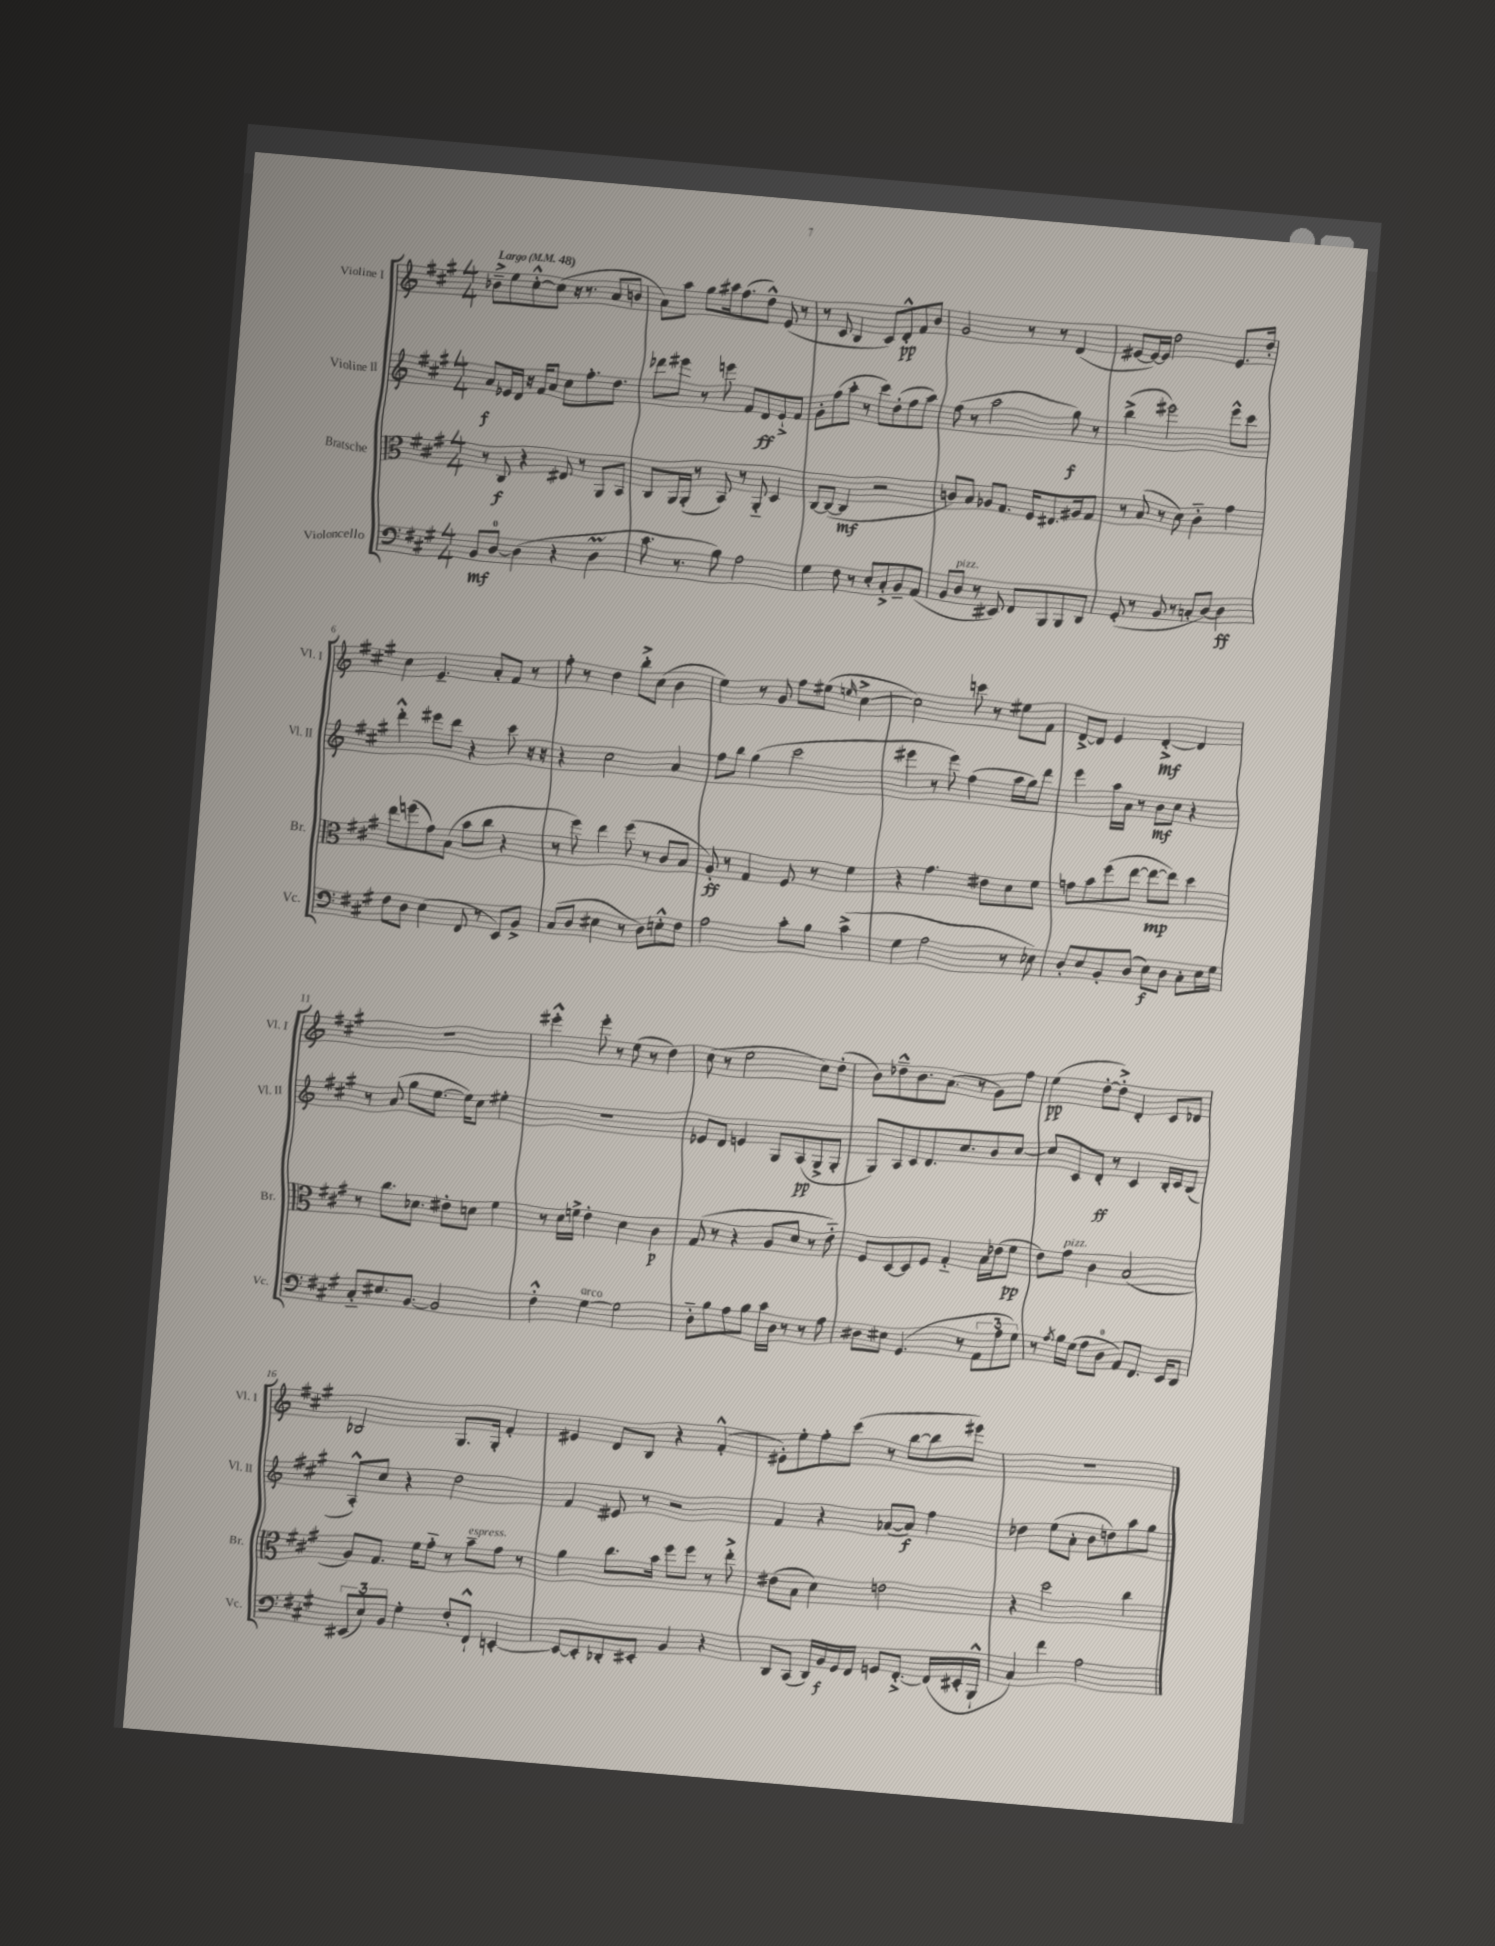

**kern	**dynam	**kern	**dynam	**kern	**dynam	**kern	**dynam
*part4	*part4	*part3	*part3	*part2	*part2	*part1	*part1
*staff4	*staff4	*staff3	*staff3	*staff2	*staff2	*staff1	*staff1
*I"Violoncello	*	*I"Bratsche	*	*I"Violine II	*	*I"Violine I	*
*I'Vc.	*	*I'Br.	*	*I'Vl. II	*	*I'Vl. I	*
*clefF4	*	*clefC3	*	*clefG2	*	*clefG2	*
*k[f#c#g#]	*	*k[f#c#g#]	*	*k[f#c#g#]	*	*k[f#c#g#]	*
*M4/4	*	*M4/4	*	*M4/4	*	*M4/4	*
*MM48	*	*MM48	*	*MM48	*	*MM48	*
=1	=1	=1	=1	=1	=1	=1	=1
!	!	!	!	!	!	!LO:TX:a:B:t=Largo	!
8BB/L	mf	8r	.	8a/L	f	8b-X~^\L	.
[8D/J	.	8C#/	f	16e-X/L	.	8ee\	.
.	.	.	.	16d/JJ	.	.	.
(4D\]	.	4r	.	16r	.	[8cc#'^^\	.
.	.	.	.	16f#/KL	.	.	.
.	.	.	.	8a/J	.	(8cc#\J]	.
4r	.	8E#X/	.	8cc#\L	.	16r	.
.	.	.	.	.	.	8.r	.
.	.	8r	.	8.ff#'\	.	.	.
4DM\	.	8AA/L	.	.	.	8a/L	.
.	.	.	.	8.dd\J	.	.	.
.	.	8BB/J	.	.	.	8bn/J	.
=2	=2	=2	=2	=2	=2	=2	=2
8.c#\	.	8C#/L	.	8ddd-X\L	.	8a\L)	.
.	.	16AA/L	.	8eee#X\J	.	8aa\J	.
8.r	.	(16AA'/JJ	.	.	.	.	.
.	.	8r	.	8r	.	8gg#\L	.
8B\)	.	8BB/)	.	8eeen\	.	16aa#X\k	.
.	.	.	.	.	.	(8.ff#\	.
2A\	.	8r	.	8f#/L	.	.	.
.	.	8AA/	.	8d/	ff	8dd^^\J)	.
.	.	4D/	.	8e`^/	.	(8e/	.
.	.	.	.	8f#/J	.	8r	.
=3	=3	=3	=3	=3	=3	=3	=3
4G#\	.	[8C#/L	.	8g#'\L	.	8r	.
.	.	(8C#/J_	.	(8ff#\	.	8c#/	.
8F#\	.	4C#/]	mf	8aa'\J	.	4B/	.
8r	.	.	.	8r	.	.	.
8E'/L	.	2r	.	8ccc#\L)	.	8c#/L)	.
8C#'^/	.	.	.	(8dd'\	.	8d'^^/	pp
8BB~/	.	.	.	8ff#\	.	8f#/	.
(8AA/J	.	.	.	8aa\J)	.	8b/J	.
=4	=4	=4	=4	=4	=4	=4	=4
8BB/L	.	8cn/L)	.	(8ff#\	.	2g#/	.
!LO:TX:a:i:t=pizz.	!	!	!	!	!	!	!
8D/J	.	8B/J	.	8r	.	.	.
8r	.	8A-X/L	.	2aa\	.	.	.
8EE#X/)	.	8.G#/J	.	.	.	.	.
8FF#/L	.	.	.	.	.	8r	.
.	.	16F#/KL	.	.	.	.	.
8BBB/	.	8.E#X/	.	.	.	8r	.
8BBB/	.	.	.	8gg#\)	f	(4d/	.
.	.	16A#X/k	.	.	.	.	.
8DD/J	.	8G#/J	.	8r	.	.	.
=5	=5	=5	=5	=5	=5	=5	=5
(8GG#'/	.	8r	.	(4bb^\	.	[8e#X/L	.
8r	.	(8B/	.	.	.	16e#/L_)	.
.	.	.	.	.	.	16e#/JJ]	.
8BB/	.	8r	.	2eee#X\)	.	2dd\	.
8r	.	8d\)	.	.	.	.	.
8Cn'/L	.	4c#\	.	.	.	.	.
[8D/J)	.	.	.	.	.	.	.
4D\]	ff	4g#\	.	8eee#^^\L	.	8.e#/L	.
.	.	.	.	8ccc#\J	.	.	.
.	.	.	.	.	.	16dd'/Jk	.
!!LO:LB:g=z
=6	=6	=6	=6	=6	=6	=6	=6
8F#\L	.	8ee\L	.	4ddd'^^\	.	4cc#\	.
8D\J	.	(8ffn\	.	.	.	.	.
(4E\	.	8g#\)	.	8eee#X\L	.	4.e~/	.
.	.	(8B\J	.	8ddd\J	.	.	.
8FF#/	.	8b\L	.	4r	.	.	.
8r	.	8cc#\J	.	.	.	8a'/L	.
8EE/L)	.	4r	.	8ccc#\	.	8f#/J	.
8BB^/J	.	.	.	16r	.	8r	.
.	.	.	.	16r	.	.	.
=7	=7	=7	=7	=7	=7	=7	=7
(8C#/L	.	8r	.	4r	.	8ff#'\	.
8D/J	.	8ff#\)	.	.	.	8r	.
4E#X\	.	4ee\	.	2cc#\	.	4dd\	.
8r	.	(8ff#\	.	.	.	8bb'^\L	.
8D\L)	.	8r	.	.	.	(8cc#\J	.
8En'^^\	.	8c#/L	.	4a/	.	4b\	.
8F#\J	.	8B/J	.	.	.	.	.
=8	=8	=8	=8	=8	=8	=8	=8
2A\	.	8A'/)	ff	8ff#\L	.	4ee\)	.
.	.	8r	.	8bb\J	.	.	.
.	.	4G#/	.	(4gg#\	.	8r	.
.	.	.	.	.	.	8g#/	.
8c#'\L	.	8F#/	.	2ccc#\	.	8ff#\L	.
8B\J	.	8r	.	.	.	(8ee#X\J	.
.	.	.	.	.	.	16qqeen/	.
(4c#^\	.	4f#\	.	.	.	[4cc#^\	.
=9	=9	=9	=9	=9	=9	=9	=9
4G#\	.	4r	.	4eee#X\	.	2cc#\])	.
2A\	.	4.g#\	.	8r	.	.	.
.	.	.	.	8eee#\)	.	.	.
.	.	.	.	(4ff#\	.	8cccn\	.
.	.	8e#X\L	.	.	.	8r	.
8r	.	8d\	.	16aa\LL	.	8ee#X\L	.
.	.	.	.	16gg#\J)	.	.	.
8E-X\)	.	8f#\J	.	8ddd\J	.	8f#\J	.
=10	=10	=10	=10	=10	=10	=10	=10
8D'/L	.	8gn\L	.	4eee\	.	[8d^/L	.
8E/	.	8b\	.	.	.	8d/J]	.
8BB'/	.	(8ff#\	.	16aa\LL	.	4e/	.
.	.	.	.	16a\JJ	.	.	.
(8D/J	.	[8ee\J	.	8r	.	.	.
8E\L)	f	8ee\L_	mp	8b\L	mf	[4d'^/	mf
8D\J	.	8ee\J])	.	8cc#\J	.	.	.
8C#'\L	.	4dd\	.	4r	.	4d/]	.
16E\L	.	.	.	.	.	.	.
16G#\JJ	.	.	.	.	.	.	.
!!LO:LB:g=z
=11	=11	=11	=11	=11	=11	=11	=11
8C#/L	.	8r	.	8r	.	1r	.
8.E#X/	.	8.cc#\L	.	(8a/	.	.	.
.	.	.	.	8gg#\L	.	.	.
[8.BB/J	.	8.d-X\J	.	.	.	.	.
.	.	.	.	[8.ee\J	.	.	.
2BB/]	.	8e#X'\L	.	.	.	.	.
.	.	.	.	16ee\KL])	.	.	.
.	.	8dn\J	.	8cc#\J	.	.	.
.	.	4f#\	.	4ee#X'\	.	.	.
=12	=12	=12	=12	=12	=12	=12	=12
4F#'^^\	.	8r	.	1r	.	4eee#X'^^\	.
.	.	16d\LL	.	.	.	.	.
.	.	16fn^\JJ	.	.	.	.	.
!LO:TX:a:i:t=arco	!	!	!	!	!	!	!
[4G#\	.	4e'\	.	.	.	8eee#'\	.
.	.	.	.	.	.	8r	.
2G#\]	.	4d\	.	.	.	(8ee\	.
.	.	.	.	.	.	8r	.
.	.	4c#\	p	.	.	4dd\)	.
=13	=13	=13	=13	=13	=13	=13	=13
8D\L	.	(8G#/	.	8e-X/L	.	(8cc#\	.
8B\	.	8r	.	8d/J	.	8r	.
8A\	.	4r	.	4en/	.	2ee\	.
8B\J	.	.	.	.	.	.	.
16c#\LL	.	8A/L	.	8G#/L	.	.	.
16D\JJ	.	.	.	.	.	.	.
8r	.	8d/J	.	(8A/	pp	.	.
8r	.	8r	.	8G#^/	.	8cc#\L)	.
8A\	.	8e\)	.	8G#'/J	.	(8dd'\J	.
=14	=14	=14	=14	=14	=14	=14	=14
8D#X\L	.	8F#/L	.	8G#/L)	.	8b\L)	.
8E#X\J	.	[8D/	.	8A/	.	8dd-X~^^\	.
(4.GG#/	.	8D/]	.	8c#/	.	8.b\	.
.	.	8F#/J	.	8.d/	.	.	.
.	.	.	.	.	.	(8.a\J	.
.	.	4G#/	.	.	.	.	.
.	.	.	.	8.cc#/	.	.	.
8r	.	.	.	.	.	8r	.
12AA\L	.	16B\LL	.	8b/	.	8g#\L)	.
.	.	(16e-X\J	.	.	.	.	.
12A\	.	.	.	.	.	.	.
.	.	8f#\J	pp	[8cc#/J	.	8ff#\J	.
12G#\J)	.	.	.	.	.	.	.
=15	=15	=15	=15	=15	=15	=15	=15
8r	.	8e\L)	.	8cc#/L]	.	(4ee\	pp
8qA/	.	.	.	.	.	.	.
!	!	!LO:TX:a:i:t=pizz.	!	!	!	!	!
16B\LL	.	8g#\J	.	8c#/	.	.	.
(16G#\JJ	.	.	.	.	.	.	.
8A\L	.	4c#\	.	8d'/J	ff	[8dd'\L	.
8D\J	.	.	.	8r	.	8dd'^\J])	.
8AA/L)	.	(2B/	.	4c#/	.	4d'/	.
8.FF#/J	.	.	.	.	.	.	.
.	.	.	.	16B'/LL	.	8c#/L	.
16EE/KL	.	.	.	16c#/J	.	.	.
8DD/J	.	.	.	(8B/J	.	8d-X/J	.
!!LO:LB:g=z
=16	=16	=16	=16	=16	=16	=16	=16
(12EE#X/L	.	8A/L)	.	8A'^^/L)	.	2B-X/	.
12E/)	.	.	.	.	.	.	.
.	.	8.G#/J	.	8cc#/J	.	.	.
12BB/J	.	.	.	.	.	.	.
4G#'\	.	.	.	4r	.	.	.
.	.	16f#\KL	.	.	.	.	.
.	.	8g#\J	.	.	.	.	.
8F#'/L	.	8r	.	2dd\	.	8.G#/L	.
!	!	!LO:TX:a:i:t=espress.	!	!	!	!	!
8FF#`^^/J	.	8b~\L	.	.	.	.	.
.	.	.	.	.	.	16G#'/Jk	.
[4EEn'/	.	8g#\J	.	.	.	4f#'/	.
.	.	8r	.	.	.	.	.
=17	=17	=17	=17	=17	=17	=17	=17
8EE/L_	.	4a\	.	4f#/	.	4e#X/	.
8EE'/]	.	.	.	.	.	.	.
8DD-X'/	.	8.cc#\L	.	8e#X/	.	8d/L	.
8EE#X'/J	.	.	.	8r	.	8B/J	.
.	.	16b\Jk	.	.	.	.	.
4BB/	.	8ff#\L	.	2r	.	4r	.
.	.	8ff#\J	.	.	.	.	.
4r	.	8r	.	.	.	(4f#'^^/	.
.	.	8ee'^\	.	.	.	.	.
=18	=18	=18	=18	=18	=18	=18	=18
8DD/L	.	(8e#X\L	.	4f#/	.	8e#X'\L)	.
(8CC#/J	.	8B\J	.	.	.	8ee'\	.
16DD/LL)	.	4d\)	.	4r	.	8ff#'\	.
16BB/	f	.	.	.	.	.	.
16GG#/	.	.	.	.	.	(8ccc#\J	.
16FF#/JJ	.	.	.	.	.	.	.
8GGn/L	.	2en\	.	([8a-X/L	.	8r	.
[8.FF#'^/J	.	.	.	8a-/J])	f	[8bb\L	.
.	.	.	.	4ff#\	.	8bb\]	.
(16FF#/LL]	.	.	.	.	.	.	.
16EE#X'/	.	.	.	.	.	8eee#X\J)	.
16BBB`^^/JJ	.	.	.	.	.	.	.
=19	=19	=19	=19	=19	=19	=19	=19
4C#/)	.	4r	.	4dd-X\	.	1r	.
4f#\	.	2dd\	.	(8ee\L	.	.	.
.	.	.	.	8a'\J	.	.	.
2A\	.	.	.	8b\L	.	.	.
.	.	.	.	8ddn\)	.	.	.
.	.	4cc#\	.	8aa\	.	.	.
.	.	.	.	8gg#\J	.	.	.
==	==	==	==	==	==	==	==
*-	*-	*-	*-	*-	*-	*-	*-
